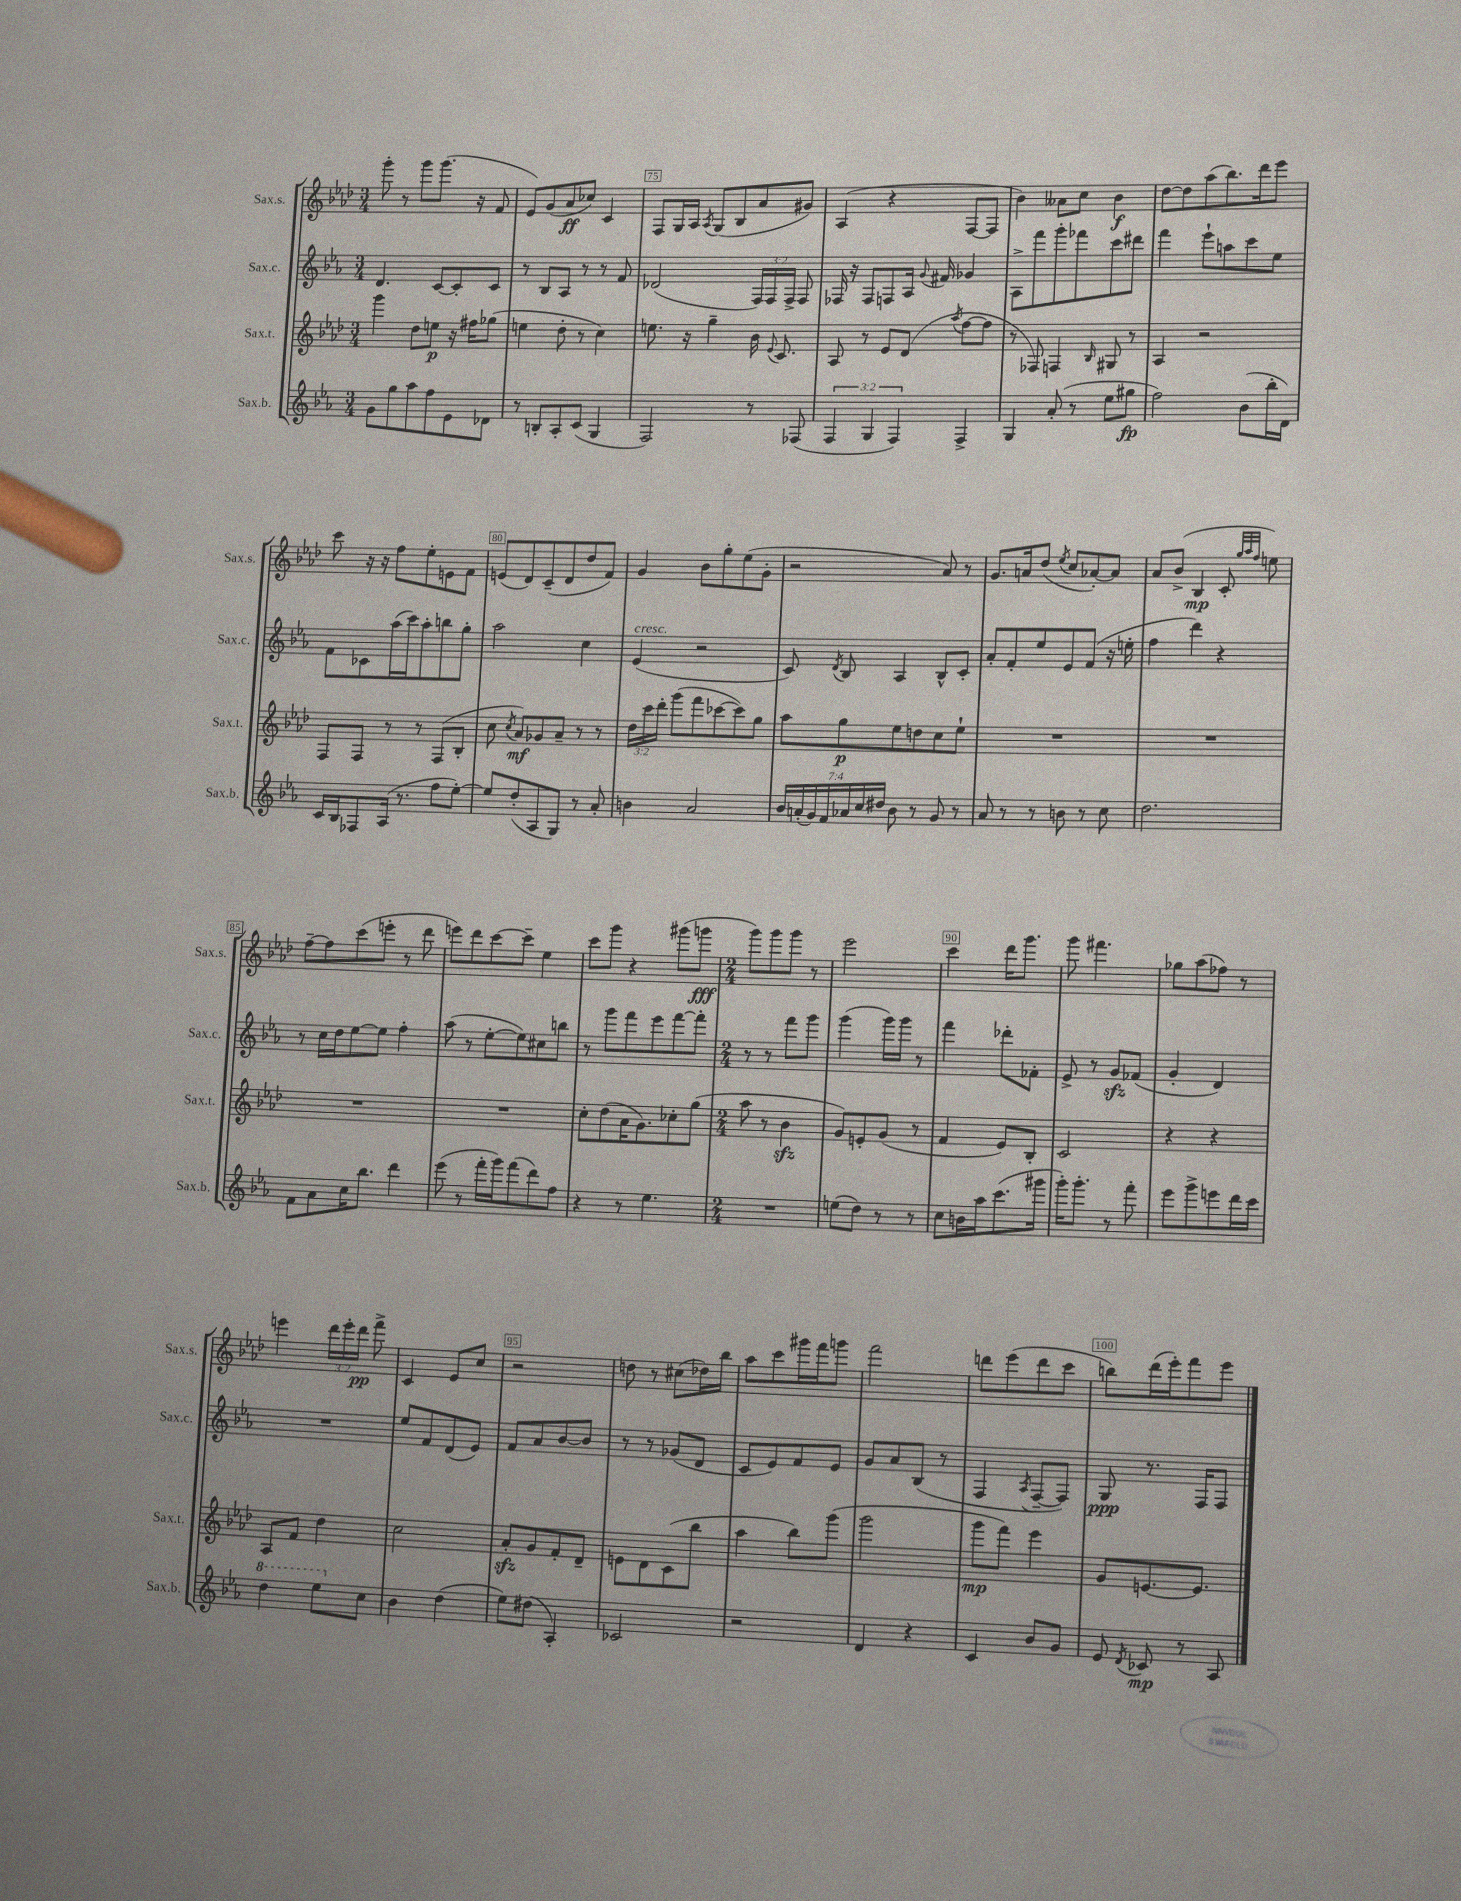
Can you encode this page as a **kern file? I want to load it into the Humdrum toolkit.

**kern	**kern	**kern	**kern
*staff4	*staff3	*staff2	*staff1
*clefG2	*clefG2	*clefG2	*clefG2
*k[b-e-a-]	*k[b-e-a-d-]	*k[b-e-a-]	*k[b-e-a-d-]
*M3/4	*M3/4	*M3/4	*M3/4
8g	4ggg	4.d	8ggg'
8gg	.	.	8r
8aa-	8dd-	.	8ggg
8ff	8ee	[8c	(8.ggg
8e-	16r	8c']	.
.	16ff#	.	16r
8d-	(8gg-	8c	8f
=	=	=	=
8r	4ee	8r	8e-)
8B'	.	8B-	(8g
8A-'	8dd-'	8A-	8a-
(8c	8r	8r	8cc-)
4G	4cc)	8r	4c
.	.	8f	.
=	=	=	=
2F)	8.ee	(2d-	8F
.	.	.	16G
.	16r	.	16A-
.	.	.	8qA-
.	4gg~	.	(8G
.	.	.	8B-
8r	16b-	24F)	8a-
.	.	24F	.
.	8qqe-	.	.
.	8.c	.	.
.	.	24F^	.
(8F-	.	8F	8g#)
=	=	=	=
6F	8A-	16F-	(4A-
.	.	16r	.
.	8r	8F-	.
6G	.	.	.
.	8e-	8F	4r
6F)	.	.	.
.	(8d-	16A-	.
.	.	8qqg	.
.	.	16f#	.
.	8qaa-	.	.
4F^	[8ff	4g-	[8F
.	8ff]	.	8F]
=	=	=	=
4G	8r	8A-^	4b-)
.	8F-)	8fff	.
(8a-'	4F	8ggg'	8a--
8r	.	8fff-	8cc
.	16qqB-	.	.
8ee-	8G#	8ccc	4b-
8gg#	8r	8ddd#	.
=	=	=	=
2ff)	4A-	4fff	[8dd-
.	.	.	8dd-]
.	2r	8eee-`	(8aa-
.	.	8aa	8.bb-)
(8b-	.	8ccc	.
.	.	.	16ddd-
16bb-'	.	8ee-	8eee-
16d)	.	.	.
=	=	=	=
16c	8F	8f	8ccc
16B-	.	.	.
8F-	8F	8c-	16r
.	.	.	16r
(16A-	8r	(16aa-	8ff
8.r	.	16ccc)	.
.	8r	8aa-'	8ee-'
8ff	(8F	8bb	8e
[8ee-')	8B-'	8gg'	8f
=	=	=	=
8ee-]	8cc	2aa-	(8e
.	8qcc	.	.
(8dd'	8a-)	.	8d-)
8A-	8g-	.	(8c~
8G)	8a-~	.	8d-
8r	8r	4cc	8dd-
8a-'	8r	.	8f)
=	=	=	=
4b	24dd-	(4e-	4g
.	24ccc	.	.
.	24ddd-'	.	.
.	(8ggg	.	.
2a-	8fff	2r	8b-
.	[8ccc-	.	8gg'
.	8ccc-])	.	(8ee-
.	8gg	.	8g'
=	=	=	=
28b-	8aa-	8c)	2r
(28a'	.	.	.
28g)	.	.	.
28f	.	.	.
.	.	8qd	.
.	8gg	8B-	.
28a-	.	.	.
28cc	.	.	.
28dd#	.	.	.
8b-	8ee-	4A-	.
8r	8dd	.	.
8g	8cc	8B-^^	8a-)
8r	8ee-`	8c'	8r
=	=	=	=
8a-	2.r	8a-'	8.g
8r	.	8f'	.
.	.	.	16a
8r	.	8ee-	(8dd-
.	.	.	8qee-
8b	.	8e-	8cc
8r	.	(8f	[8a-')
8cc	.	16r	8a-]
.	.	16ee'	.
=	=	=	=
2.dd	2.r	4ff	8a-
.	.	.	(8b-^
.	.	4ddd)	4B-
.	.	4r	8c'
.	.	.	32qqgg
.	.	.	32qqaa-
.	.	.	32qqff
.	.	.	8ee)
=	=	=	=
8f	2.r	8r	[8ff~
8a-	.	16cc	8ff]
.	.	16dd	.
16cc	.	[8ee-	(8ccc
8.bb-	.	.	.
.	.	8ee-]	8eee'
4ddd	.	4ff'	8r
.	.	.	8ddd-
=	=	=	=
(8eee-	2.r	(8aa-	8eee)
8r	.	8r	8ddd-
16fff'	.	[8ee-'	[8ccc
16ggg)	.	.	.
(8fff	.	8ee-])	8ccc~]
8ddd)	.	8cc#	4ee-
8ff	.	8bb	.
=	=	=	=
4r	8cc'	8r	8ccc
.	(8dd-	8ggg	8ggg
8r	16a-	8fff	4r
.	8.g)	.	.
4.ee-	.	8eee-	.
.	8cc-'	[8fff	(8ggg#
.	(8gg	8fff']	8ggg
=	=	=	=
*M2/4	*M2/4	*M2/4	*M2/4
2r	8aa-	8r	8ggg)
.	8r	8r	8ggg
.	4b-	8fff	8ggg
.	.	8ggg	8r
=	=	=	=
(8ee	8g)	(4ggg	2eee-
8dd)	8e'	.	.
8r	(8g	16ggg)	.
.	.	16ggg	.
8r	8r	8r	.
=	=	=	=
8cc	4f	4fff	4ccc
16b	.	.	.
16aa-	.	.	.
(8.ccc	8e-)	8ddd-'	16ddd-
.	.	.	8.ggg
.	8B-'	8f-'	.
16ggg#	.	.	.
=	=	=	=
16ggg')	2c	8e-^	8ggg
8.ggg'	.	.	.
.	.	8r	4.fff#
8r	.	8g	.
8fff'	.	(8f-	.
=	=	=	=
8eee-	4r	4g'	8gg-
8ggg^	.	.	(8aa-
8eee	4r	4d)	8ff-)
16ddd	.	.	8r
16ccc	.	.	.
=	=	=	=
4ddd	8A-	2r	4eee
.	8f	.	.
8eee-	4dd-	.	24ddd-
.	.	.	24eee'
.	.	.	24ddd-
8cc	.	.	8fff^
=	=	=	=
4b-	2cc	8ee-	4c
.	.	8f	.
(4dd	.	(8d	8e-
.	.	8e-)	8cc
=	=	=	=
8ee-)	8a-'	8f	2r
(8dd#	8g	8a-	.
4A-')	8f'	[8b-	.
.	8d-~	8b-]	.
=	=	=	=
2c-	8e	8r	8dd
.	8d-	8r	8r
.	(8c	(8g-	(8cc#
.	8bb-	8d	16dd-)
.	.	.	16bb-
=	=	=	=
2r	4aa-	8c	8aa-
.	.	8e-)	8ccc
.	8bb-)	8f	16ggg#
.	.	.	16fff
.	(8ggg	8e-	8ggg
=	=	=	=
4d	2ggg	8g	2fff
.	.	8a-	.
4r	.	(8B-	.
.	.	8r	.
=	=	=	=
4c	8ggg	4F	8ddd
.	8fff)	.	(8eee-
.	.	8qA-	.
8b-	4eee-	[8F~	8ddd
8g	.	8F])	8ccc
=	=	=	=
8e-	8g	8G	8bb)
8qd	.	.	.
8c-	[8.e	8.r	(16ddd-
.	.	.	16eee-')
8r	.	.	8fff
.	8.e]	16F	.
8A-	.	8F	8eee-
==	==	==	==
*-	*-	*-	*-
